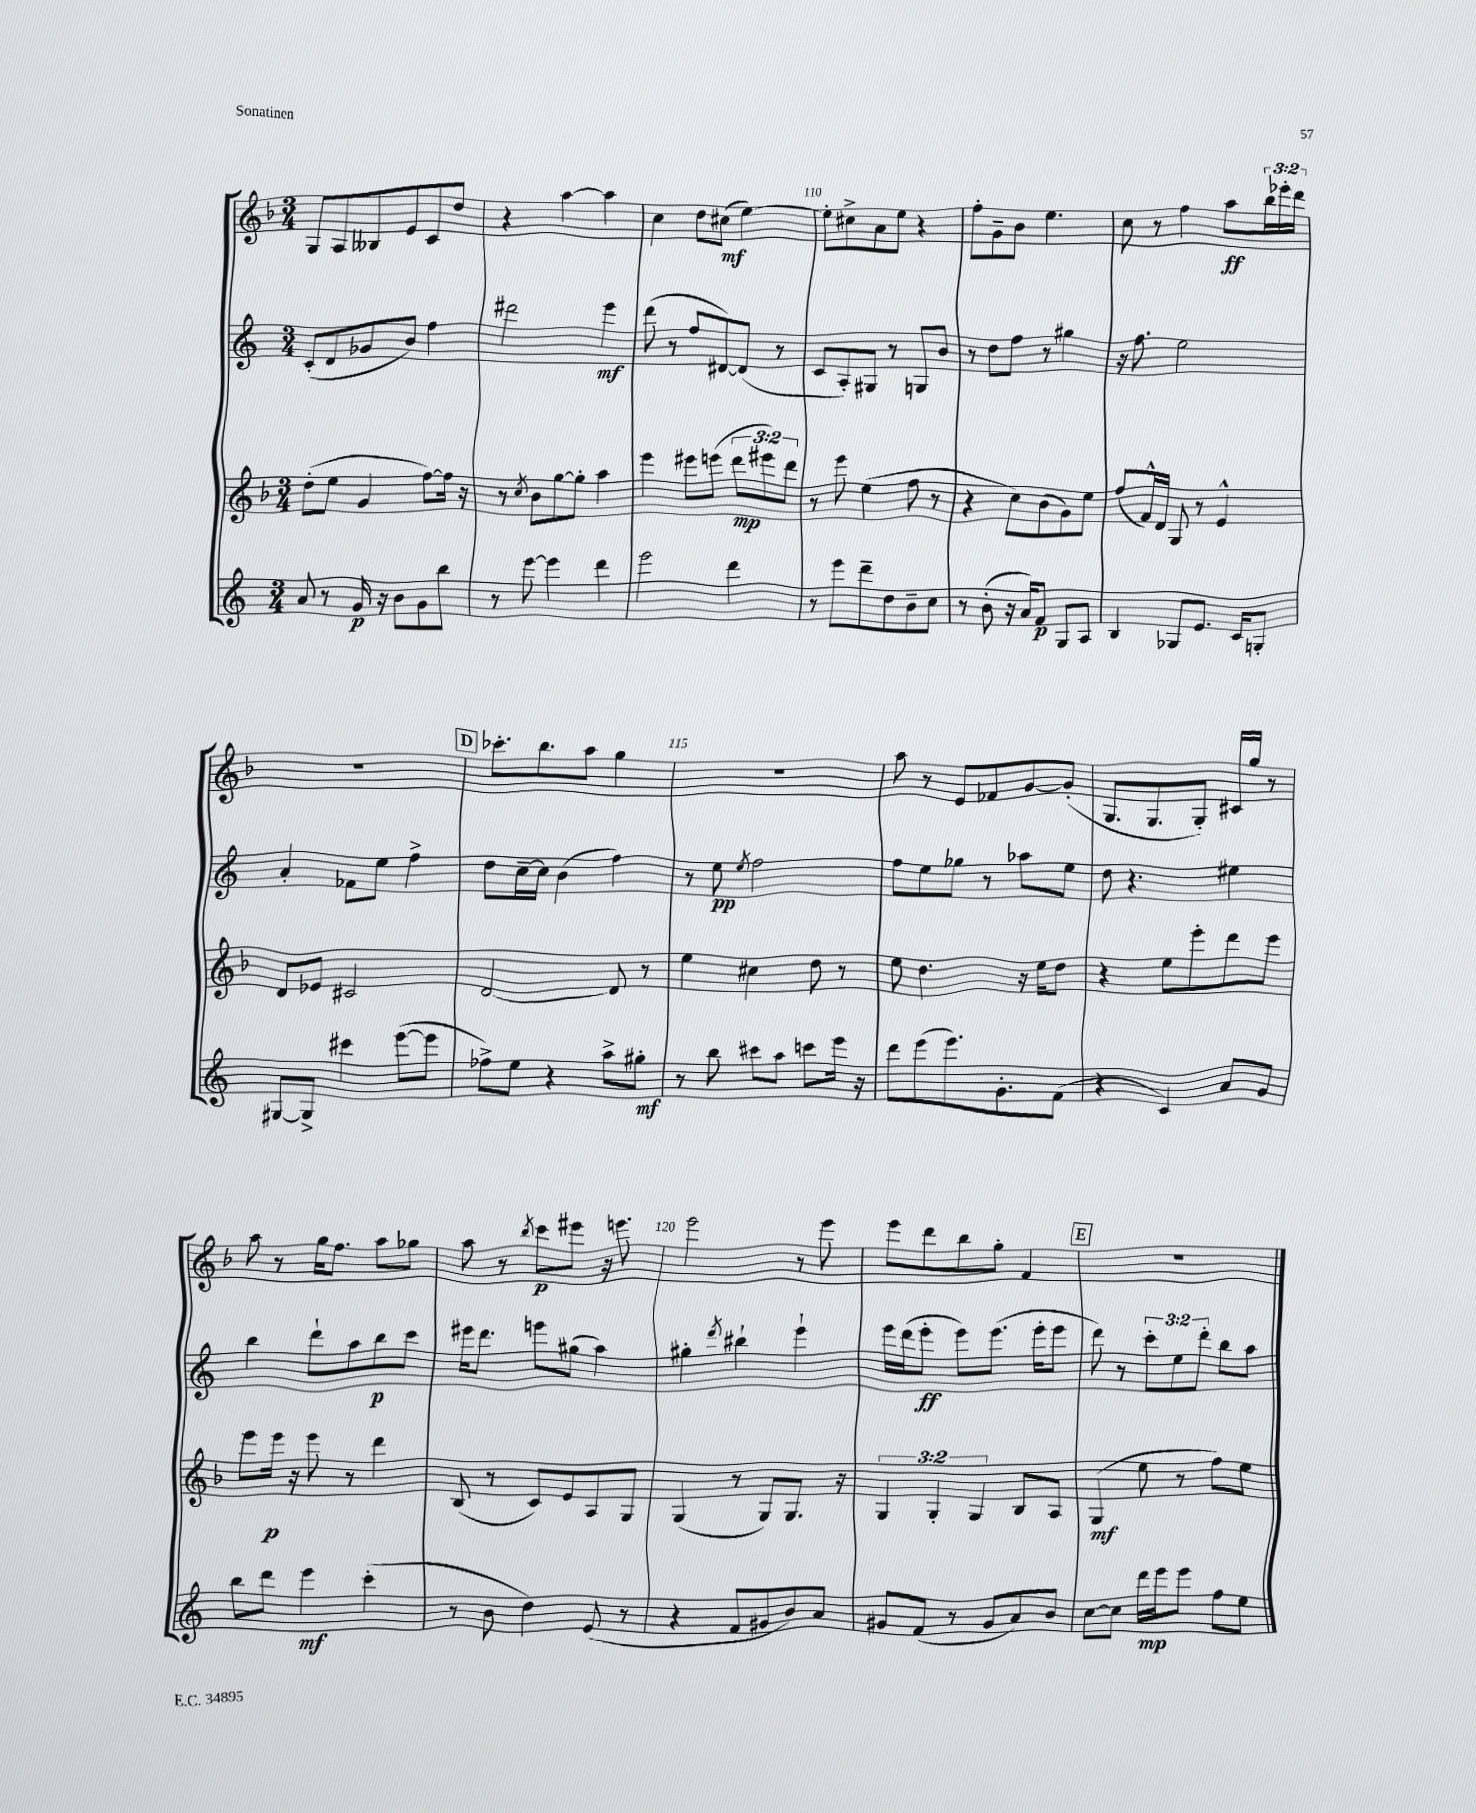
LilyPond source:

<<
\new StaffGroup <<
\new Staff = "s0" {
    \clef treble \key f \major \numericTimeSignature \time 3/4 \override Staff.TupletNumber.text = #tuplet-number::calc-fraction-text
    g8 a8 beses8 e'8 c'8 d''8 |
    r4 a''4~ a''4 |
    c''4 d''8 cis''8\mf( e''4~) |
    e''8-. cis''8-> a'8 e''8 r4 |
    f''8-. g'8-- bes'8 e''4. |
    c''8 r8 f''4 a''8\ff \tuplet 3/2 { bes''16 ees'''16-. d'''16 } |
    R2. |
    \mark \markup { \box "D" } ces'''8.-. bes''8. a''8 g''4 |
    R2. |
    a''8 r8 e'8 fes'8 g'8~ g'8-.( |
    g8. g8. g8-.) cis'16 g''16 r8 |
    a''8 r8 g''16 f''8. a''8 ges''8 |
    a''8 r8 \acciaccatura { bes''8 } c'''8\p eis'''8 r16 e'''8. |
    e'''2 r8 e'''8 |
    e'''8 d'''8 bes''8 g''8-. f'4 |
    \mark \markup { \box "E" } R2. \bar "|." |
}
\new Staff = "s1" {
    \clef treble \key c \major \numericTimeSignature \time 3/4 \override Staff.TupletNumber.text = #tuplet-number::calc-fraction-text
    c'8-.( d'8 ges'8 b'8) f''4 |
    dis'''2 e'''4\mf |
    d'''8( r8 f''8 dis'8~) dis'8( r8 |
    c'8 a8-.) gis8 r8 g8 b'8 |
    r8 d''8 f''8 r8 gis''4 |
    r16 f''8. e''2 |
    a'4-. fes'8 e''8 f''4-> |
    \mark \markup { \box "D" } d''8 c''16~-- c''16 b'4( f''4) |
    r8 e''8\pp \acciaccatura { e''8 } f''2 |
    f''8 e''8 ges''8 r8 aes''8 e''8 |
    d''8 r4. eis''4 |
    b''4 d'''8-! a''8 b''8\p c'''8 |
    eis'''16 d'''8. e'''8 gis''8( a''4) |
    gis''4-. \acciaccatura { d'''8 } bis''4-! e'''4-! |
    e'''16 d'''16( e'''8-.\ff e'''8) e'''8.( e'''16-. e'''8 |
    \mark \markup { \box "E" } d'''8) r8 \tuplet 3/2 { c'''8-. e''8 d'''8-. } b''8 a''8 \bar "|." |
}
\new Staff = "s2" {
    \clef treble \key f \major \numericTimeSignature \time 3/4 \override Staff.TupletNumber.text = #tuplet-number::calc-fraction-text
    d''8-.( e''8 g'4 f''8~) f''16 r16 |
    r8 \acciaccatura { c''8 } bes'8 g''8~ g''8-. a''4 |
    e'''4 eis'''8 e'''8( \tuplet 3/2 { d'''8\mp eis'''8) d'''8 } |
    r8 e'''8 e''4( f''8 r8 |
    r4 c''8) bes'8( g'8) e''8 |
    f''8( f'16-^) d'16 g8 r8 e'4-^ |
    d'8 ees'8 cis'2 |
    \mark \markup { \box "D" } d'2~ d'8 r8 |
    e''4 cis''4 d''8 r8 |
    e''8 d''4. r16 e''16 d''8 |
    r4 e''8 e'''8-. d'''8 e'''8 |
    e'''8 e'''16\p r16 e'''8 r8 d'''4 |
    bes8( r8 c'8) e'8 a8 g8 |
    g4( r8 g8) g8. r16 |
    \tuplet 3/2 { g4 g4-. g4 } bes8 a8 |
    \mark \markup { \box "E" } g4\mf( e''8 r8 f''8) e''8 \bar "|." |
}
\new Staff = "s3" {
    \clef treble \key c \major \numericTimeSignature \time 3/4
    a'8 r8 g'16\p r16 b'8 g'8 b''8 |
    r8 e'''8~ e'''4 d'''4 |
    e'''2 d'''4 |
    r8 e'''8 d'''8-- d''8 b'8-- c''8 |
    r8 b'8-.( r16 a'16) f'8\p g8 a8 |
    b4 ges8 e'8. c'16 g8-. |
    gis8~ gis8-> cis'''4 e'''8~( e'''8 |
    \mark \markup { \box "D" } fes''8->) e''8 r4 a''8-> gis''8-.\mf |
    r8 b''8 cis'''8 a''8 c'''8 e'''16 r16 |
    d'''8 e'''8( e'''8.) g'8.-. f'8( |
    r4 c'4) a'8 g'8 |
    b''8 d'''8 e'''4\mf c'''4-.( |
    r8 b'8 d''4) e'8( r8 |
    r4 f'8 gis'8 b'8) a'8 |
    gis'8 f'8( r8 gis'8 a'8) b'8 |
    \mark \markup { \box "E" } c''8~ c''8 d'''16\mp e'''16 e'''8 f''8 e''8 \bar "|." |
}
>>
>>
\layout { \context { \Score currentBarNumber = #107 \override BarNumber.break-visibility = ##(#f #t #t) barNumberVisibility = #(every-nth-bar-number-visible 5) } }
